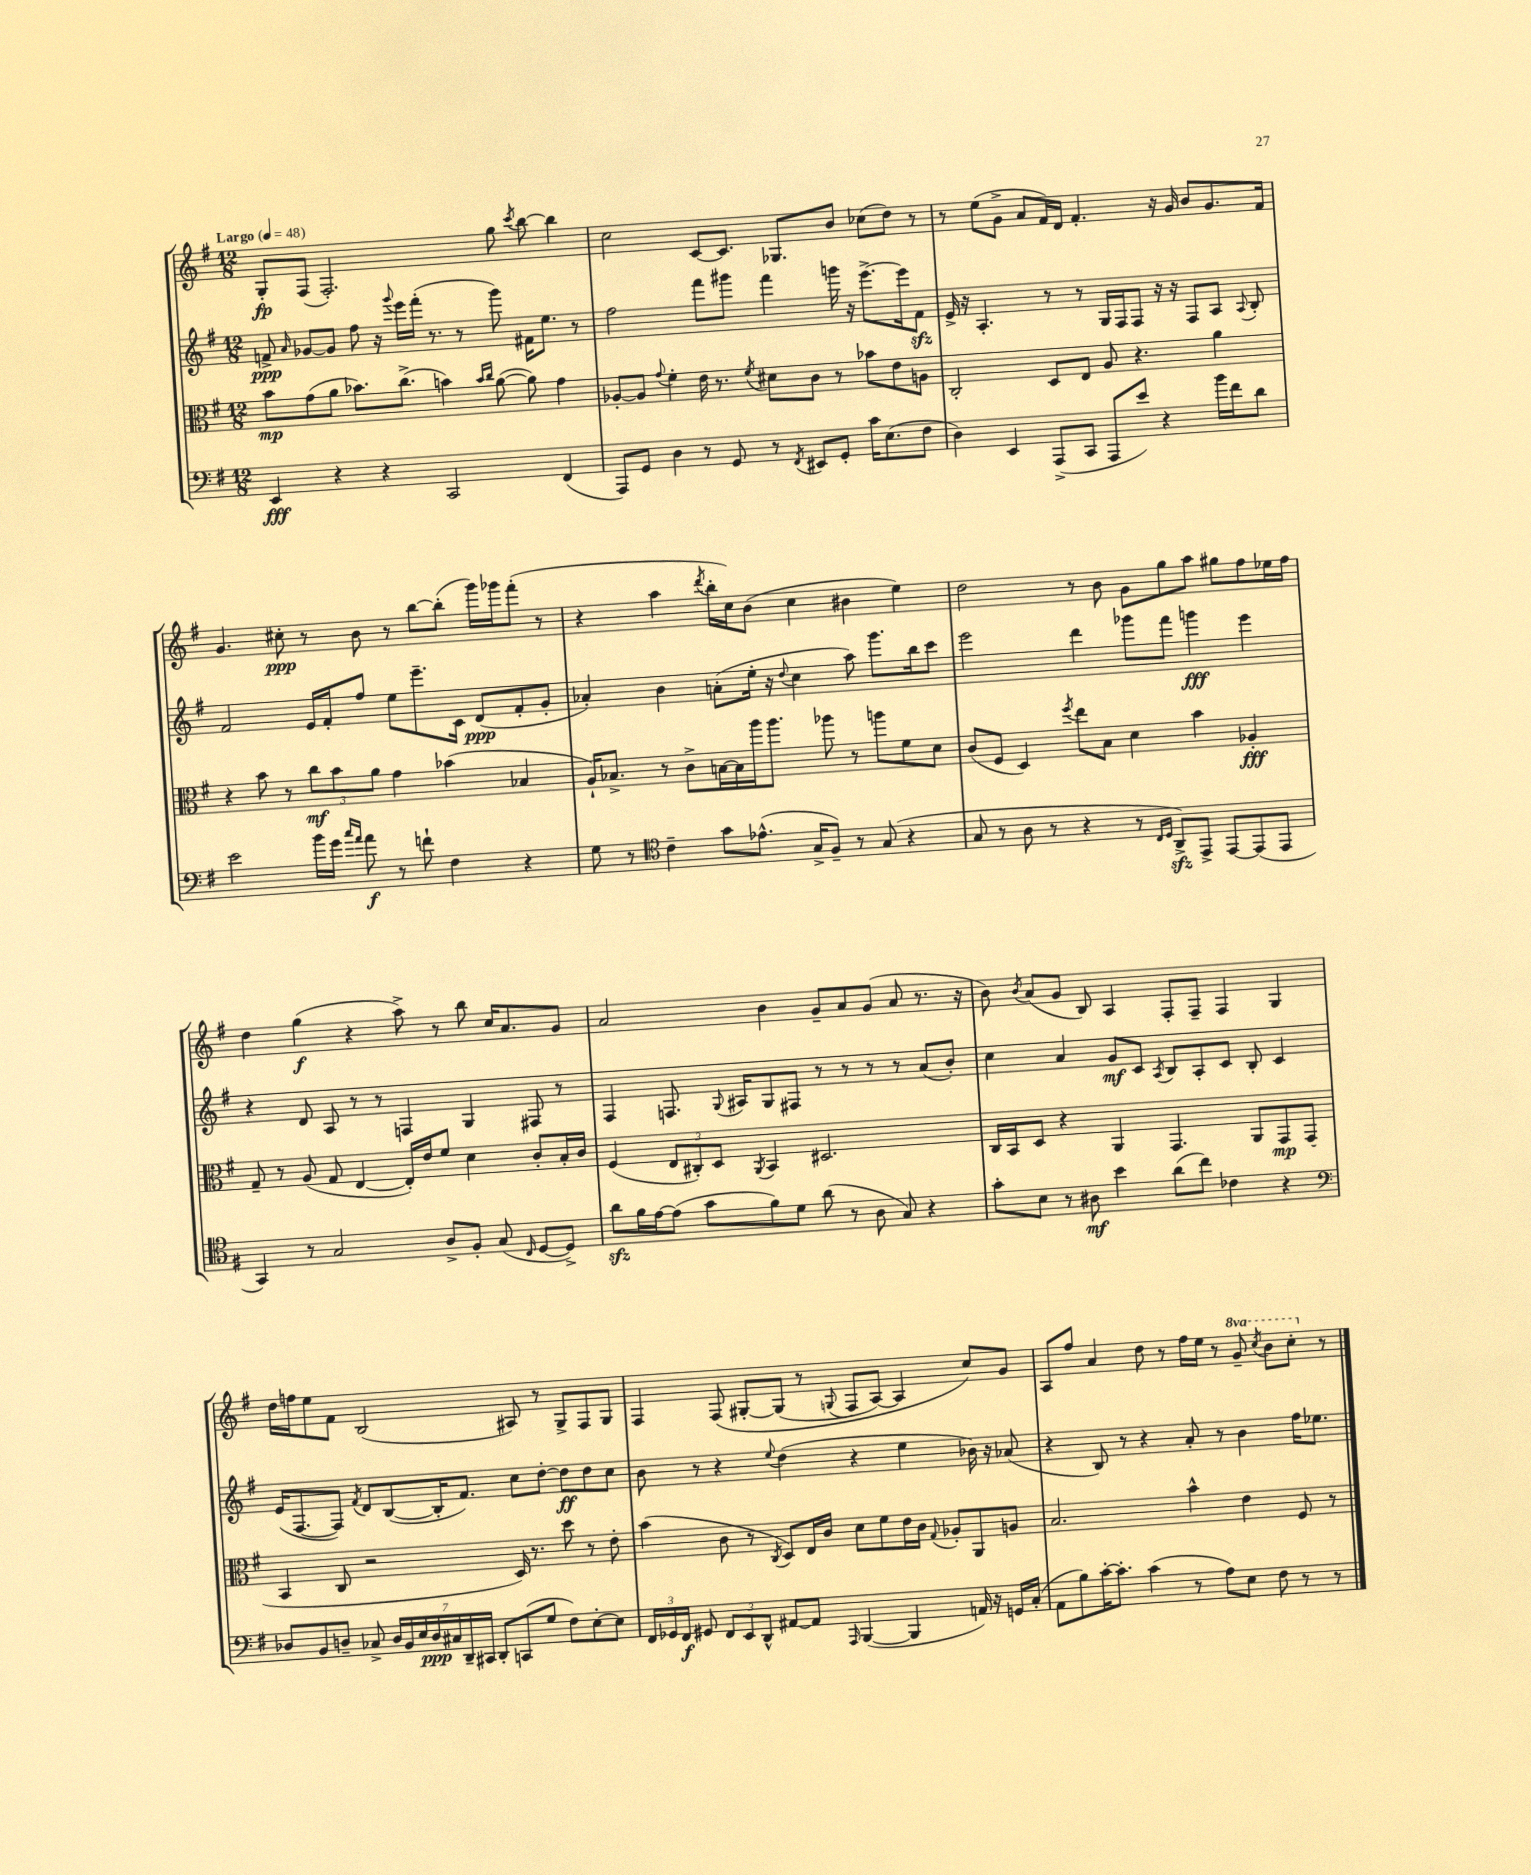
<<
\new StaffGroup <<
\new Staff = "s0" {
    \clef treble \key g \major \numericTimeSignature \time 12/8 \set Staff.ottavationMarkups = #ottavation-simple-ordinals \tempo "Largo" 4 = 48
    \autoBeamOff g8[-.\fp fis8]( fis2.-.) g''8 \acciaccatura { c'''8 } b''8~ b''4 |
    c''2 c'8[~ c'8.] ges8.[ b'8] ces''8[( d''8]) r8 |
    r8 e''8[( g'8]-> a'8[ fis'16) d'16] fis'4.-. r16 g'16 b'8[ g'8. fis'16] |
    g'4. cis''8-.\ppp r8 b'8 r8 b''8[~ b''8]-.( g'''16[) ges'''16 fis'''8]-.( r8 |
    r4 a''4 \acciaccatura { d'''8 } b''16[-. c''16) b'8]( c''4 bis'4 e''4) |
    d''2 r8 b'8 g'8[ g''8 a''8] gis''8[ fis''8 ees''16 fis''16] |
    d''4 g''4\f( r4 a''8->) r8 b''8 c''16[ a'8. g'8] |
    a'2 b'4 g'8[-- a'8 g'8]( a'8 r8. r16 |
    b'8) \acciaccatura { b'8 } a'8[( g'8] b8) a4 fis8[-. fis8]-- fis4 g4 |
    d''16[ f''16 e''8 fis'8] b2( ais8) r8 g8[-> fis8 g8] |
    fis4 fis8\( gis8[~-. gis8]( r8 \appoggiatura { g8 } fis8[ a8]~) a4 c''8[\) g'8] |
    a8[ fis''8] a'4 d''8 r8 fis''16[ e''16] r8 \ottava #1 g''8-- \acciaccatura { c'''8 } b''8[ c'''8]-. \ottava #0 r8 \bar "|." |
}
\new Staff = "s1" {
    \clef treble \key g \major \numericTimeSignature \time 12/8
    \autoBeamOff f'8->\ppp \grace { a'16 } ges'8[~ ges'8] fis''8 r16 \appoggiatura { g'''8 } e'''16[ fis'''16]-.( r8. r8 g'''8) fis'16[ e''8.] r8 |
    fis''2 fis'''8[ gis'''8] fis'''4 g'''16 r16 e'''8.[~-> e'''16 fis'8]\sfz |
    e'16-> r16 a4.-. r8 r8 g16[ fis16 fis8] r16 r16 fis8[ a8] \appoggiatura { a8 } b8-. |
    fis'2 e'16[ fis'16-. fis''8] e''8[ e'''8.-- c'16] d'8[\ppp( fis'8-. g'8]-. |
    aes'4-.) b'4 a'8[-.( e''16]-. r16 \appoggiatura { d''8 } c''4 a''8) g'''8.[ b''16 c'''8] |
    e'''2 d'''4 ges'''8[ fis'''8] g'''4\fff e'''4 |
    r4 d'8 a8 r8 r8 f4 g4 fis8 r8 |
    fis4 f8. \appoggiatura { g8 } ais16[ g8 fis8] r8 r8 r8 r8 a'8[( b'8]-.) |
    c''4 a'4 g'8[\mf c'8] \acciaccatura { a8 } b8[ a8-. c'8] b8-. c'4 |
    e'16[( fis8.~ fis8]) \acciaccatura { fis'8 } d'8[ b8~( b16-. fis'8.]) c''8[ d''8]~-. d''8[\ff d''8 c''8] |
    b'8 r8 r4 \appoggiatura { e''8 } d''4( r4 e''4 bes'16) r16 aes'8( |
    r4 b8) r8 r4 a'8-. r8 b'4 fis''16[ ees''8.] \bar "|." |
}
\new Staff = "s2" {
    \clef alto \key g \major \numericTimeSignature \time 12/8
    \autoBeamOff b'8[\mp g'8( a'8] bes'8.[) c''8.]->( b'4) \grace { b'16[ c''16] } a'8~( a'8) g'4 |
    aes8[~-. aes8] \appoggiatura { g'8 } fis'4-. e'16 r8. \acciaccatura { fis'8 } dis'8[ c'8] r8 bes'8[ e'8 a8] |
    c2-. d8[ e8] a8 r4. a'4 |
    r4 b'8 r8 \tuplet 3/2 { c''8[\mf b'8 a'8] } g'4 bes'4( bes4 |
    a16[-!) bes8.]-> r8 c'8[-> b16~ b16 a''16 a''8.] aes''8 r8 a''8[ fis'8 d'8] |
    c'8[( fis8] d4) \acciaccatura { fis''8 } e''8[ b8] d'4 b'4 aes4-.\fff |
    g8-- r8 a8( g8 e4~ e16[-.) e'16 fis'8] d'4 c'8[-. b16-. c'16] |
    fis4( \tuplet 3/2 { e8[ cis8-.) d8] } \acciaccatura { a,8 } b,4 dis2. |
    c16[ b,16 d8] r4 a,4 g,4. a,8[ g,8\mp g,8]( |
    b,4 c8 r2 d16) r8. d''8 r8 e'8-. |
    b'4( c'8 r8 \acciaccatura { c8 } d8[) e16 c'16] d'8[ fis'8 e'16 c'16] \appoggiatura { g8 } aes8[-. a,8 a8] |
    b2. b'4-^ e'4 fis8 r8 \bar "|." |
}
\new Staff = "s3" {
    \clef bass \key g \major \numericTimeSignature \time 12/8
    \autoBeamOff e,4\fff r4 r4 c,2 fis,4( |
    a,,8[) g,8] d4 r8 g,8 r8 \acciaccatura { fis,8 } eis,8[ g,8]-. c'16[ e8.( fis8] |
    d4) e,4 a,,8[->( c,8] a,,8[ e'8]) r4 b'16[ fis'16 d'8] |
    e'2 b'16[ g'16] \grace { c''16[ a'16] } a'8\f r8 f'8-! fis4 r4 |
    g8 r8 \clef tenor c'4-- g'8[ ees'8.]-^( g16[-> fis8]--) r8 g8( r4 |
    g8 r8 a8 r8 r4 r8 \grace { c16[ d16] } a,8[->\sfz) e,8]-> e,8[~ e,8( e,8] |
    g,4) r8 g2 a8[-> fis8]-. g8( \grace { c16 } d8[~ d8]->) |
    a'8[\sfz fis'16 e'16~ e'8]( g'8[ fis'8) d'8] a'8( r8 a8 g8) r4 |
    g'8[-. b8] r8 ais8\mf b'4 a'8[( c''8]) ces'4 r4 |
    \clef bass des8[ b,8 d8]-- ces8-> \tuplet 7/4 { d16[ b,16 e16 d16\ppp cis16 d,16-- cis,16] } d,8[-. c,8( g8] fis8[) e8~-. e8] |
    \tuplet 3/2 { fis,16[ ges,16 fis,16]\f } gis,8 \tuplet 3/2 { fis,8[ e,8 d,8]-^ } ais,8[~ ais,8] \grace { a,,16 } b,,4~( b,,4 a,16) r16 g,16[ c16]-.( |
    a,8[ b8) c'16~-. c'8.]-. c'4( r8 a8[) e8] fis8 r8 r8 \bar "|." |
}
>>
>>
\layout { \context { \Score \remove "Bar_number_engraver" } }
